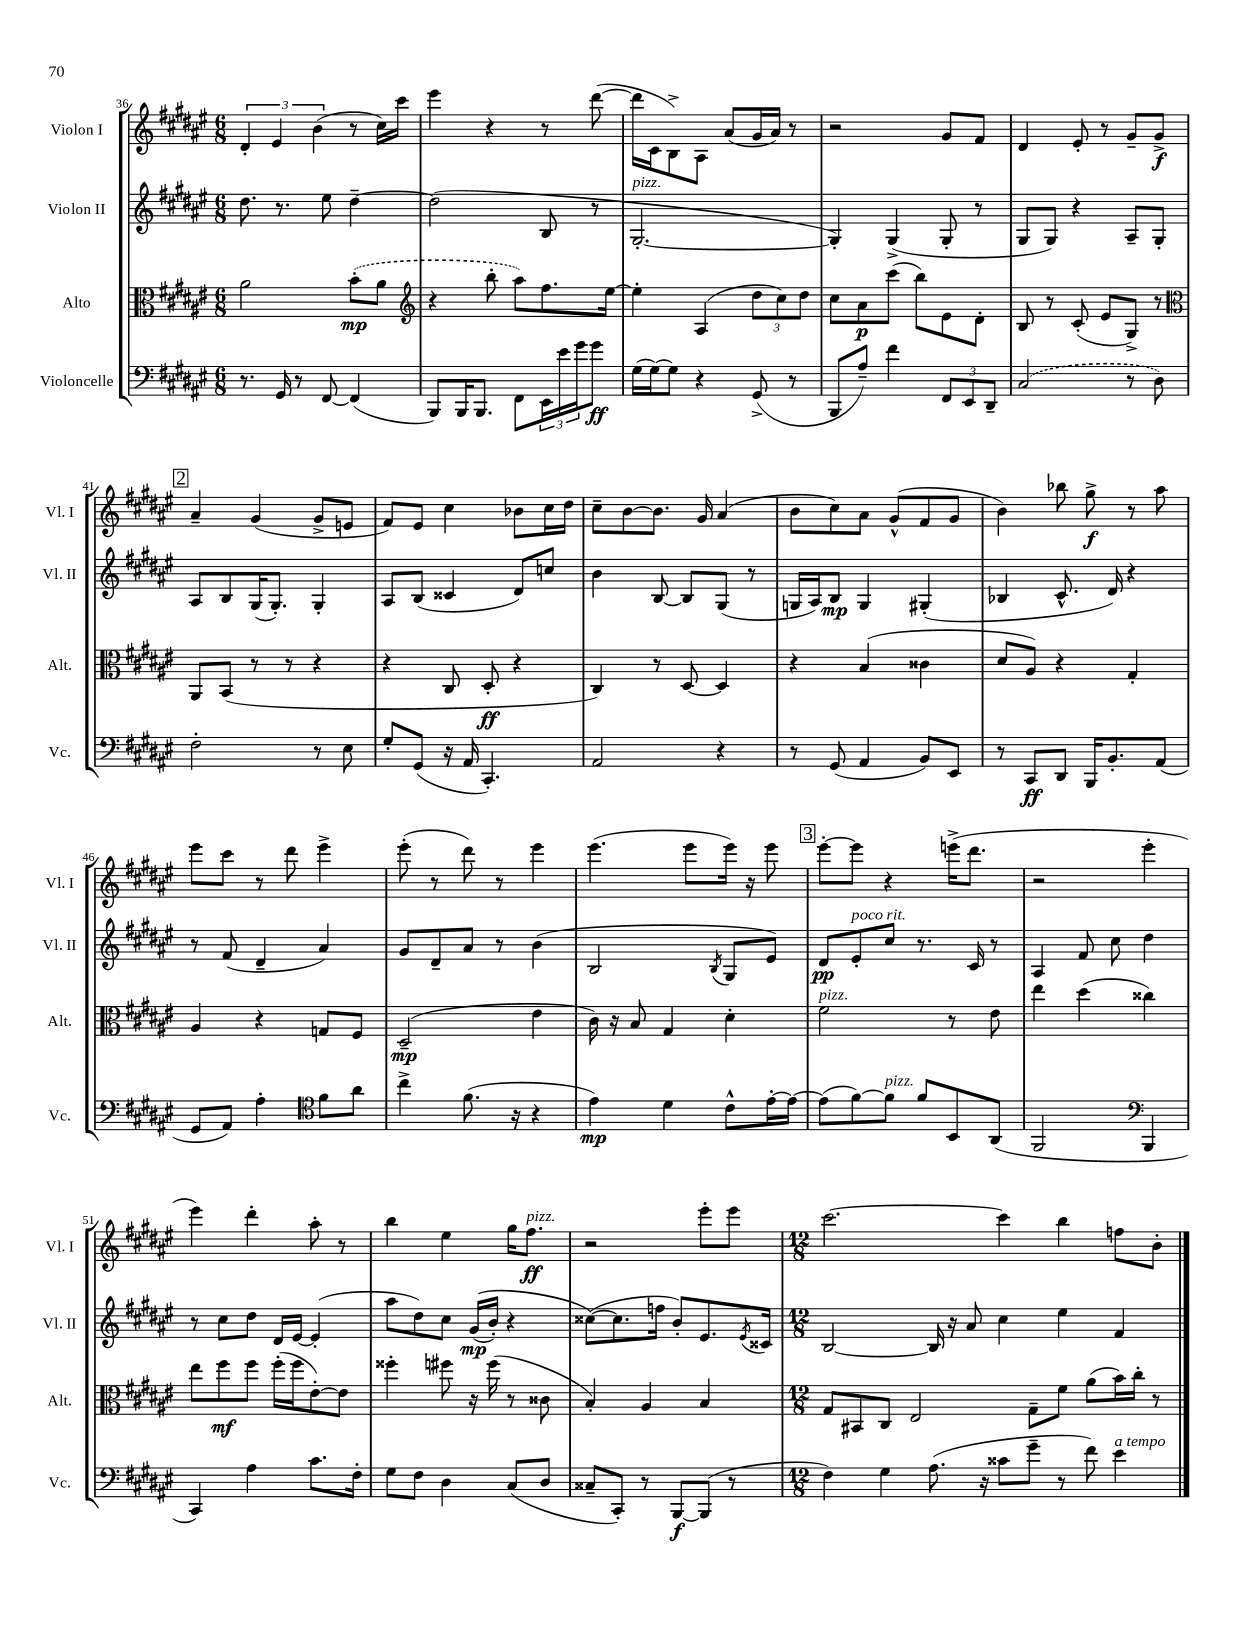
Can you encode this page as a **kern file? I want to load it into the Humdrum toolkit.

**kern	**kern	**kern	**kern
*staff4	*staff3	*staff2	*staff1
*clefF4	*clefC3	*clefG2	*clefG2
*k[f#c#g#d#a#e#]	*k[f#c#g#d#a#e#]	*k[f#c#g#d#a#e#]	*k[f#c#g#d#a#e#]
*M6/8	*M6/8	*M6/8	*M6/8
8.r	2a#	8.dd#	6d#'
.	.	.	6e#
16GG#	.	8.r	.
8r	.	.	.
.	.	.	(6b
[8FF#	.	8ee#	.
(4FF#]	(8b'	[4dd#~	8r
.	8a#	.	16cc#)
.	.	.	16ccc#
=	=	=	=
*	*clefG2	*	*
8BBB)	4r	(2dd#]	4eee#
16BBB	.	.	.
8.BBB	.	.	.
.	8bb'	.	4r
8FF#	8aa#)	.	.
24EE#	8.ff#	8B	8r
24e#	.	.	.
24g#	.	.	.
8g#	.	8r	([8ddd#
.	[16ee#	.	.
=	=	=	=
(16G#	4ee#']	[2.G#'	16ddd#]
[16G#)	.	.	16c#
8G#]	.	.	8B^)
4r	(4A#	.	8A#
.	.	.	(8a#
(8GG#^	12dd#	.	16g#
.	.	.	16a#)
.	12cc#)	.	.
8r	.	.	8r
.	12dd#	.	.
=	=	=	=
8BBB	8cc#	4G#'])	2r
8A#~)	8a#	.	.
4f#	(8ccc#	(4G#^	.
.	8bb)	.	.
12FF#	8e#	8G#'	8g#
12EE#	.	.	.
.	8d#'	8r	8f#
12DD#~	.	.	.
=	=	=	=
(2C#	8B	8G#	4d#
.	8r	8G#)	.
.	(8c#'	4r	8e#'
.	8e#	.	8r
8r	8G#^)	8A#~	8g#~
8D#)	8r	8G#'	8g#^
=	=	=	=
*	*clefC3	*	*
2F#'	8AA#	8A#	4a#~
.	(8BB	8B	.
.	8r	(16G#	(4g#
.	.	8.G#')	.
.	8r	.	.
8r	4r	4G#'	8g#^
8E#	.	.	8e
=	=	=	=
8G#'	4r	8A#	8f#)
(8GG#	.	(8B	8e#
16r	8C#	4c##	4cc#
16AA#	.	.	.
4.CC#')	8D#'	.	.
.	4r	8d#)	8b-
.	.	8cc	16cc#
.	.	.	16dd#
=	=	=	=
2AA#	4C#)	4b	8cc#~
.	.	.	[8b
.	8r	[8B	8.b]
.	[8D#	8B]	.
.	.	.	16g#
4r	4D#]	(8G#	(4a#
.	.	8r	.
=	=	=	=
8r	4r	16G	8b
.	.	16A#)	.
(8GG#	.	8B	8cc#)
4AA#	(4B	4G	8a#
.	.	.	(8g#^^
8BB)	4c##	(4G#'	8f#
8EE#	.	.	8g#
=	=	=	=
8r	8d#	4B-	4b)
8CC#	8A#)	.	.
8DD#	4r	8.c#^^	8bb-
16BBB	.	.	8gg#^
8.BB'	.	16d#)	.
.	4G#'	4r	8r
(8AA#	.	.	8aa#
=	=	=	=
8GG#	4A#	8r	8eee#
8AA#)	.	(8f#	8ccc#
4A#'	4r	4d#~	8r
.	.	.	8ddd#
*clefC4	*	*	*
8f#	8G	4a#)	4eee#^
8a#	8F#	.	.
=	=	=	=
4cc#^	(2D#~	8g#	(8eee#'
.	.	8d#~	8r
(8.f#	.	8a#	8ddd#)
.	.	8r	8r
16r	.	.	.
4r	4e#	(4b	4eee#
=	=	=	=
4e#)	16c#)	2B	(4.eee#
.	16r	.	.
.	8B	.	.
4d#	4G#	.	.
.	.	.	8eee#
.	.	8qB	.
8c#^^	4d#'	8G#	16eee#)
.	.	.	16r
[16e#'	.	8e#)	8eee#
16e#_	.	.	.
=	=	=	=
(8e#]	2f#	8d#	[8eee#'
[8f#)	.	8e#'	8eee#]
8f#]	.	8cc#	4r
8f#	.	8.r	.
8BB	8r	.	(16eee^
.	.	16c#	8.ddd#
(8AA#	8e#	8r	.
=	=	=	=
2FF#	4ee#	4A#	2r
.	(4dd#	8f#	.
.	.	8cc#	.
*clefF4	*	*	*
4BBB	4cc##)	4dd#	4eee#'
=	=	=	=
4CC#)	8ee#	8r	4eee#)
.	8ff#	8cc#	.
4A#	8ff#	8dd#	4ddd#'
.	(16ff#'	16d#	.
.	16ff#	[16e#	.
8.c#	[8e#')	(4e#']	8aa#'
.	8e#]	.	8r
16F#'	.	.	.
=	=	=	=
8G#	4ff##'	8aa#	4bb
8F#	.	8dd#)	.
4D#	8ff#	8cc#	4ee#
.	16r	&((16g#	.
.	(16ff#	16b')	.
(8C#	8r	4r	16gg#
.	.	.	8.ff#
8D#	8c##	.	.
=	=	=	=
8C##~	4B')	([8cc##&)	2r
8CC#')	.	8.cc##]	.
8r	4A#	.	.
.	.	16ff	.
[8BBB	.	8b')	.
(8BBB]	4B	8.e#	8eee#'
8r	.	.	8eee#
.	.	8qe#	.
.	.	16c##	.
=	=	=	=
*M12/8	*M12/8	*M12/8	*M12/8
4F#)	8G#	[2B	[2.ccc#
.	8BB#	.	.
4G#	8C#	.	.
.	2E#	.	.
(8.A#	.	16B]	.
.	.	16r	.
.	.	8a#	.
16r	.	.	.
8c##	.	4cc#	4ccc#]
8g#~	8G#~	.	.
8r	8f#	4ee#	4bb
8f#)	(8a#	.	.
4e#	16b)	4f#	8ff
.	16cc#'	.	.
.	8r	.	8b'
==	==	==	==
*-	*-	*-	*-
